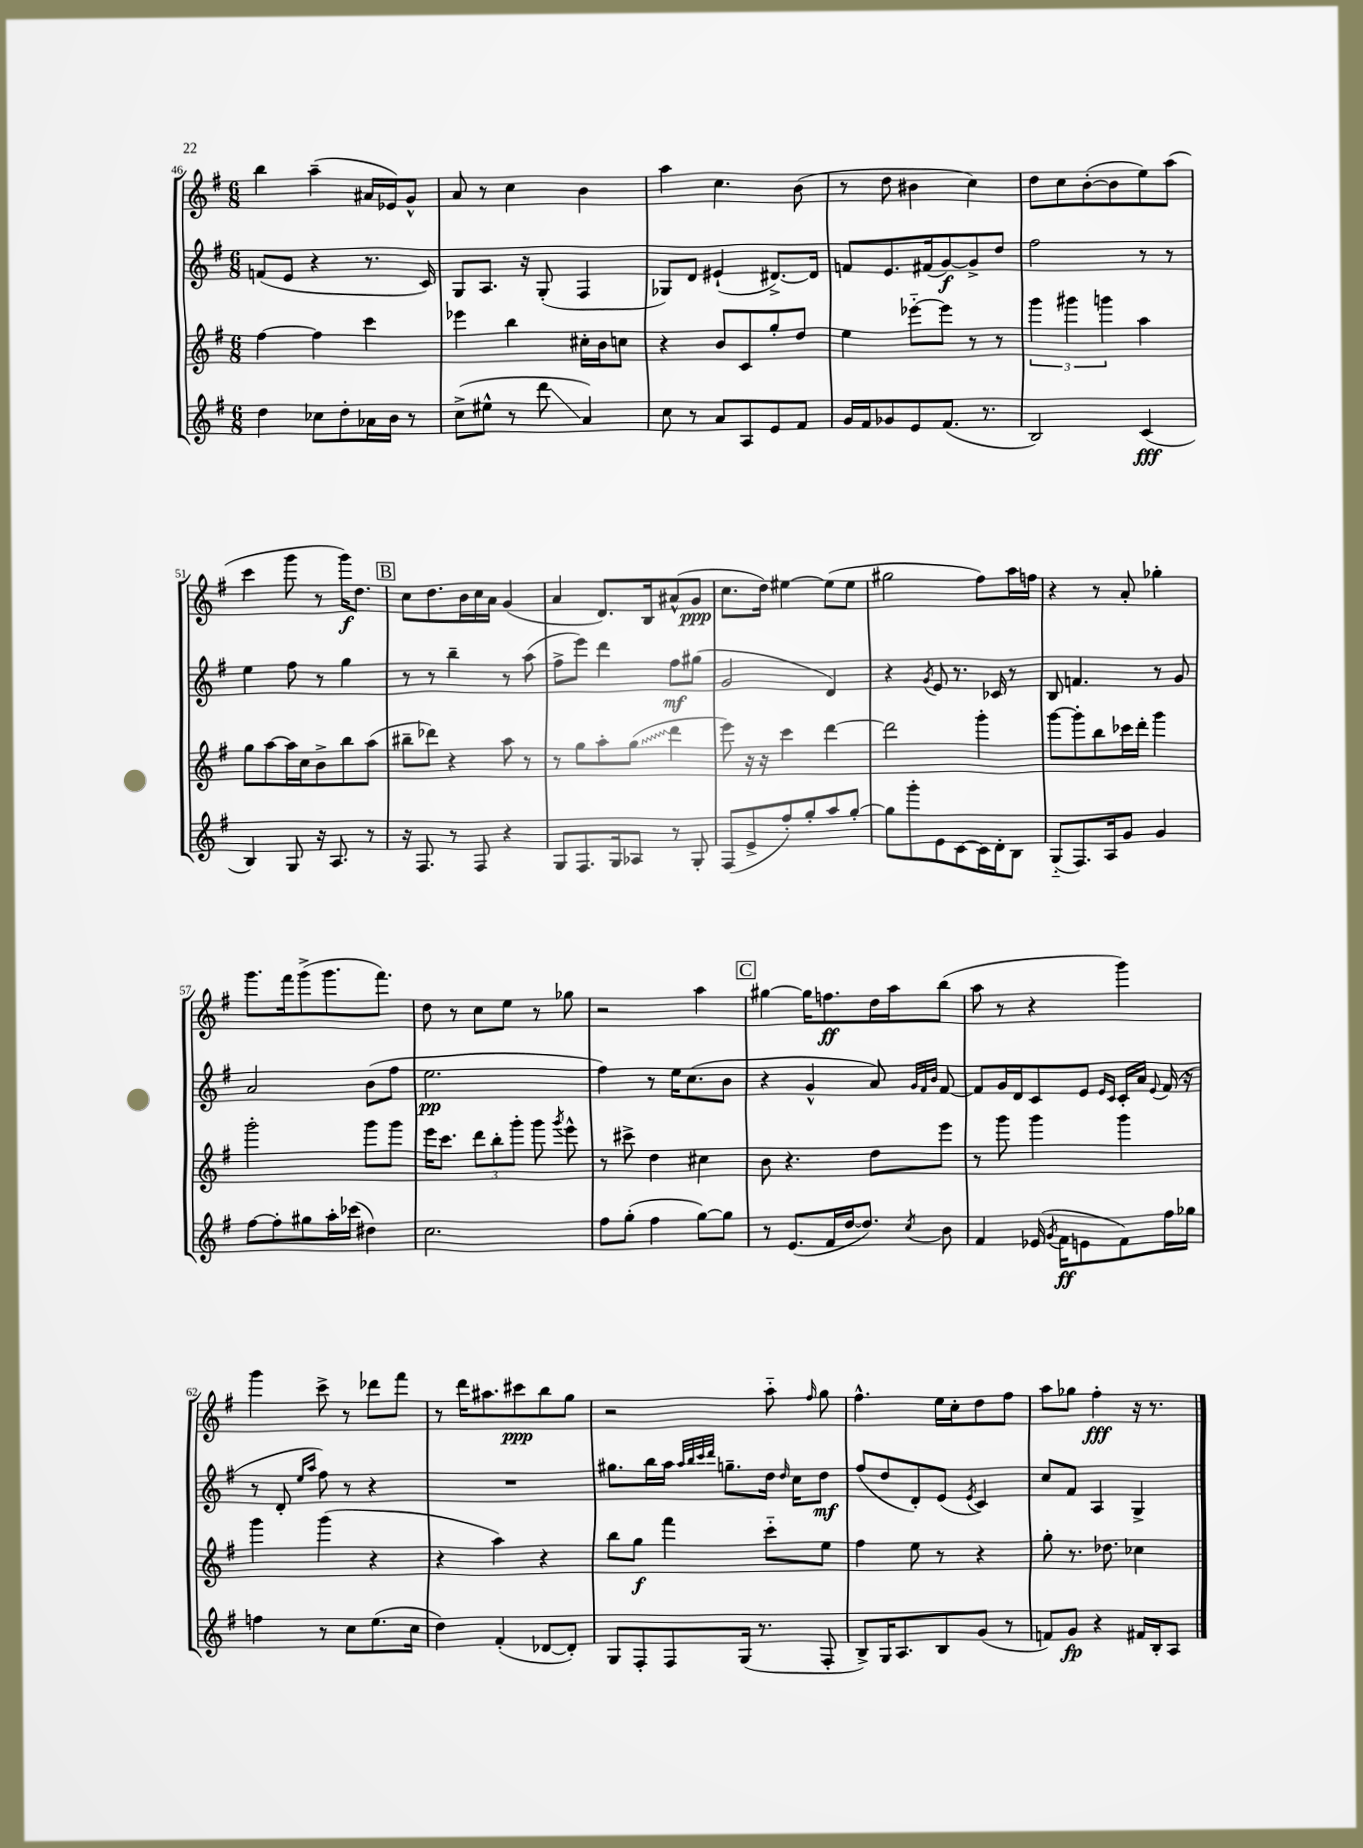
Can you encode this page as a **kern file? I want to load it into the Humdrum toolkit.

**kern	**kern	**kern	**kern
*staff4	*staff3	*staff2	*staff1
*clefG2	*clefG2	*clefG2	*clefG2
*k[f#]	*k[f#]	*k[f#]	*k[f#]
*M6/8	*M6/8	*M6/8	*M6/8
4dd	[4ff#	(8f	4bb
.	.	8e	.
8cc-	4ff#]	4r	(4aa~
8dd'	.	.	.
16a-	4ccc	8.r	16a#
16b	.	.	16e-)
8r	.	.	8g^^
.	.	16c)	.
=	=	=	=
(8cc^	4eee-	8G	8a
8ee#^^	.	8.A	8r
8r	4bb	.	4cc
.	.	16r	.
8ddd	.	(8G'	.
4a)	16cc#'	4F#	4b
.	16b	.	.
.	8cc	.	.
=	=	=	=
8cc	4r	8G-)	4aa
8r	.	8d	.
8a	8b	(4e#`	4.cc
8A	8c	.	.
8e	8gg'	[8.d#^)	.
8f#	8dd	.	(8b
.	.	16d#]	.
=	=	=	=
16g	4ee	8f	8r
16f#	.	.	.
8g-	.	8.e	8dd
8e	[8eee-'~	.	4b#
.	.	(16f#	.
(8.f#	8eee-]	[8g)	.
.	8r	8g^]	4cc)
8.r	.	.	.
.	8r	8dd	.
=	=	=	=
2B)	6ggg	2ff#	8dd
.	.	.	8cc
.	6ggg#	.	.
.	.	.	([8b'
.	6ggg	.	.
.	.	.	8b]
(4c	4aa	8r	8ee)
.	.	8r	(8aa
=	=	=	=
4B)	8gg	4ee	4ccc
.	[8aa	.	.
8G	16aa]	8ff#	8ggg
.	16cc	.	.
16r	8b^	8r	8r
8.A	.	.	.
.	8bb	4gg	16ggg)
.	.	.	8.dd
8r	(8aa	.	.
=	=	=	=
16r	8bb#~	8r	8cc
8.F#	.	.	.
.	8ddd-)	8r	8.dd
8r	4r	4bb~	.
.	.	.	16b
8F#	.	.	16cc
.	.	.	16a
4r	8aa	8r	(4g
.	8r	(8aa	.
=	=	=	=
8G	8r	8ff#^	4a
8.F#	8gg	8eee)	.
.	8aa'	4ddd	8.d)
16G	.	.	.
8A-	(8gg	.	.
.	.	.	16B
8r	4ddd	8ff#	(8a#^^
8G'	.	(8gg#	8g
=	=	=	=
(8F#	8eee)	2g	8.cc
8e^	16r	.	.
.	16r	.	16dd)
8ff#')	4ccc	.	[4ee#
8gg'	.	.	.
8aa	[4ddd	4d)	(8ee#]
[8gg'	.	.	8ee#
=	=	=	=
8gg]	2ddd]	4r	2gg#
8ggg'	.	.	.
.	.	8qg	.
8e	.	8e	.
[8c	.	8.r	.
16c]	4ggg'	.	8ff#)
16d'	.	16c-	.
8B	.	8r	16aa
.	.	.	16ff
=	=	=	=
(8G'~	[8ggg	8B	4r
8.F#)	8ggg']	4.f	.
.	8bb	.	8r
16A	.	.	.
8g	16ccc-	.	8a'
.	16ddd'	.	.
4g	4ggg	8r	4gg-'
.	.	8g	.
=	=	=	=
[8ff#	2ggg'	2a	8.ggg
8ff#']	.	.	.
.	.	.	16fff#
8gg#	.	.	(8ggg^
16aa'	.	.	8.ggg
(16ccc-	.	.	.
4dd#)	8ggg	(8b	.
.	.	.	8.fff#)
.	8ggg	8ff#	.
=	=	=	=
2.cc	16eee	2.ee	8dd
.	8.ccc	.	.
.	.	.	8r
.	12ddd	.	8cc
.	12bb'	.	.
.	.	.	8ee
.	12ggg'	.	.
.	8ggg	.	8r
.	8qggg	.	.
.	8eee^^	.	8gg-
=	=	=	=
8ff#	8r	4ff#)	2r
(8gg'	8ccc#^	.	.
4ff#	4dd	8r	.
.	.	16ee	.
.	.	(8.cc	.
[8gg)	4cc#	.	4aa
8gg]	.	8b	.
=	=	=	=
8r	8b	4r	[4gg#
(8.e	4.r	.	.
.	.	4g^^	16gg#]
16f#	.	.	8.ff
[16dd	.	.	.
8.dd])	.	.	.
.	8dd	8a)	16dd
.	.	.	16aa
.	.	32qqg	.
.	.	32qqf#	.
8qcc	.	32qqb	.
8b	8eee	[8f#	(8bb
=	=	=	=
4f#	8r	8f#]	8aa
.	8ggg	16g	8r
.	.	16d	.
(16e-	4ggg	8c	4r
8qg	.	.	.
16f#	.	.	.
8e	.	8e	.
.	.	16qqe	.
.	.	16qqc	.
8f#)	4ggg	16c'	4ggg)
.	.	16a	.
.	.	8qqe	.
16ff#	.	(16f#	.
16gg-	.	16r	.
=	=	=	=
4ff	4ggg	8r	4ggg
.	.	8d'	.
.	.	16qqee	.
.	.	16qqaa	.
8r	(4ggg	8ff#)	8ccc^
8cc	.	8r	8r
(8.ee	4r	4r	8ddd-
.	.	.	8fff#
16cc	.	.	.
=	=	=	=
4dd)	4r	2.r	8r
.	.	.	16ddd
.	.	.	8.aa#
(4f#'	4aa)	.	.
.	.	.	8ccc#
[8d-	4r	.	8bb
8d-'])	.	.	8gg
=	=	=	=
8G	8bb	8.gg#	2r
8F#'	8gg	.	.
.	.	16bb	.
8F#	4fff#	16aa	.
.	.	32qqaa	.
.	.	32qqbb	.
.	.	32qqccc	.
.	.	32qqddd	.
.	.	8.gg~	.
(16G	.	.	.
8.r	.	.	.
.	8ccc'~	16dd	8aa'~
.	.	16qqdd	.
.	.	16cc	.
.	.	.	16qqff#
8F#'	8ee	8dd	8gg
=	=	=	=
8B^)	4ff#	(8ff#	4.ff#^^
16G	.	8dd	.
8.A	.	.	.
.	8ee	8d')	.
8B	8r	(8e	16ee
.	.	.	16cc'
.	.	8qe	.
(8g	4r	4c)	8dd
8r	.	.	8ff#
=	=	=	=
8f)	8gg'	8cc	8aa
8g	8.r	8f#	8gg-
4r	.	4A	4ff#'
.	8.dd-	.	.
16f#	4cc-	4G^	16r
16B'	.	.	8.r
8A	.	.	.
==	==	==	==
*-	*-	*-	*-
